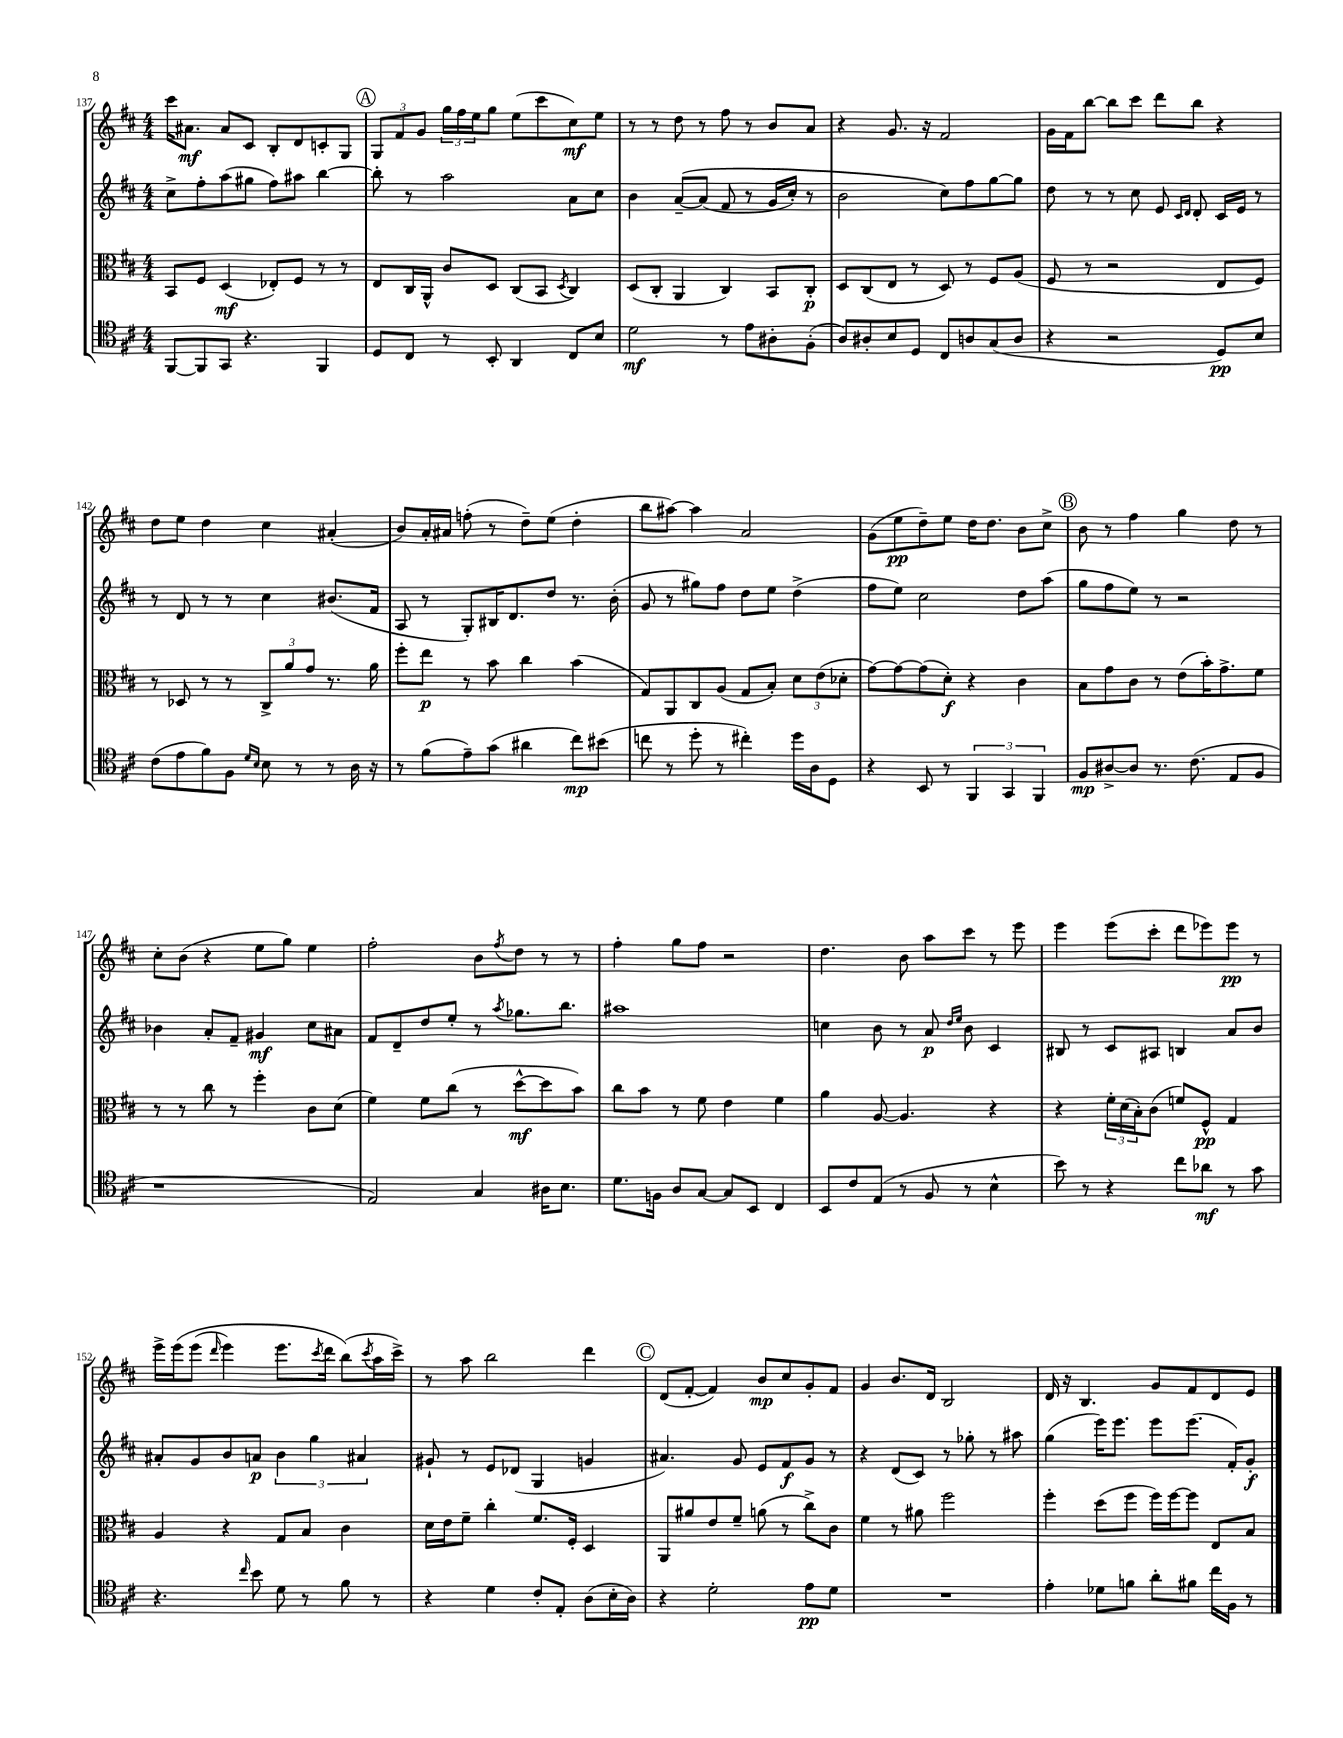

**kern	**kern	**kern	**kern
*staff4	*staff3	*staff2	*staff1
*clefC4	*clefC3	*clefG2	*clefG2
*k[f#c#]	*k[f#c#]	*k[f#c#]	*k[f#c#]
*M4/4	*M4/4	*M4/4	*M4/4
[8FF#	8BB	8cc#^	16ccc#
.	.	.	8.a#
8FF#]	8F#	8ff#'	.
8GG	(4D	(8aa	8a#
4.r	.	8gg#	8c#
.	8E-')	8ff#)	8B'
.	8F#	8aa#	8d
4FF#	8r	[4bb	8c'
.	8r	.	8G
=	=	=	=
8D	8E	8bb']	12G
.	.	.	12f#
8C#	16C#	8r	.
.	.	.	12g
.	16AA^^	.	.
8r	8c#	2aa	24gg
.	.	.	24ff#
.	.	.	24ee
8BB'	8D	.	8gg
4AA	(8C#	.	(8ee
.	8BB	.	8ccc#
.	8qD	.	.
8C#	4C#)	8a	8cc#)
8B	.	8cc#	8ee
=	=	=	=
2d	(8D	4b	8r
.	8C#'	.	8r
.	4AA	&([8a~	8dd
.	.	(8a]	8r
8r	4C#)	8f#	8ff#
8e	.	8r	8r
8A#'	8BB	16g	8b
.	.	16cc#')	.
(8F#'	8C#'	8r	8a
=	=	=	=
8A)	8D	2b	4r
8A#'	(8C#	.	.
8B	8E	.	8.g
8D	8r	.	.
.	.	.	16r
8C#	8D)	8cc#&)	2f#
8A	8r	8ff#	.
(8G	8F#	[8gg	.
8A	(8A	8gg]	.
=	=	=	=
4r	8F#	8dd	16g
.	.	.	16f#
.	8r	8r	[8bb
2r	2r	8r	8bb]
.	.	8cc#	8ccc#
.	.	8e	8ddd
.	.	16qqc#	.
.	.	16qqd	.
.	.	8d'	8bb
8D)	8E	16c#	4r
.	.	16e	.
8B	8F#)	8r	.
=	=	=	=
(8c#	8r	8r	8dd
8e	8D-	8d	8ee
8f#)	8r	8r	4dd
8F#	8r	8r	.
16qqd	.	.	.
16qqB	.	.	.
8B	12C#^	4cc#	4cc#
.	12a	.	.
8r	.	.	.
.	12g	.	.
8r	8.r	(8.b#	(4a#'
16A	.	.	.
16r	16a	16f#	.
=	=	=	=
8r	8ff#'	8A	8b)
(8f#	8ee	8r	16a'
.	.	.	16a#
8e~)	8r	8G')	(8ff'
(8g	8b	16B#	8r
.	.	8.d	.
4a#	4cc#	.	8dd~)
.	.	8dd	(8ee
8cc#)	(4b	8.r	4dd'
(8b#	.	.	.
.	.	(16b'	.
=	=	=	=
8cc	8G)	8g	8bb
8r	8AA	8r	[8aa#)
8dd'	8C#	8gg#)	4aa#]
8r	(8A	8ff#	.
4cc#')	8G	8dd	2a
.	8B')	8ee	.
16dd	12d	(4dd^	.
16A	.	.	.
.	(12e	.	.
8D	.	.	.
.	12d-'	.	.
=	=	=	=
4r	[8g)	8ff#	(8g
.	8g_	8ee)	8ee
8BB	(8g]	2cc#	8dd~)
8r	8d')	.	8ee
6FF#	4r	.	16dd
.	.	.	8.dd
6GG	.	.	.
.	4c#	8dd	8b
6FF#	.	.	.
.	.	(8aa	8cc#^
=	=	=	=
8F#	8B	8gg	8b
[8A#^	8g	8ff#	8r
8A#]	8c#	8ee)	4ff#
8.r	8r	8r	.
.	(8e	2r	4gg
(8.c#	.	.	.
.	16b')	.	.
.	8.g^	.	.
8E	.	.	8dd
8F#	8f#	.	8r
=	=	=	=
1r	8r	4b-	8cc#'
.	8r	.	(8b
.	8cc#	8a'	4r
.	8r	8f#~	.
.	4ff#'	4g#	8ee
.	.	.	8gg)
.	8c#	8cc#	4ee
.	(8d	8a#	.
=	=	=	=
2E)	4f#)	8f#	2ff#'
.	.	8d~	.
.	8f#	8dd	.
.	(8cc#	8ee'	.
4G	8r	8r	8b
.	.	8qaa	8qff#
.	[8dd^^	8.gg-	8dd
16A#	8dd]	.	8r
8.B	.	8.bb	.
.	8b)	.	8r
=	=	=	=
8.d	8cc#	1aa#	4ff#'
.	8b	.	.
16F	.	.	.
8A	8r	.	8gg
[8G	8f#	.	8ff#
8G]	4e	.	2r
8BB	.	.	.
4C#	4f#	.	.
=	=	=	=
8BB	4a	4cc	4.dd
8c#	.	.	.
(8E	[8A	8b	.
8r	4.A]	8r	8b
8F#	.	8a	8aa
.	.	16qqdd	.
.	.	16qqee	.
8r	.	8b	8ccc#
4B^^	4r	4c#	8r
.	.	.	8eee
=	=	=	=
8b)	4r	8B#	4eee
8r	.	8r	.
4r	24f#'	8c#	(8eee
.	(24d	.	.
.	24B')	.	.
.	(8c#	8A#	8ccc#'
8cc#	8f)	4B	8ddd
8a-	8F#^^	.	8eee-)
8r	4G	8a	8eee-
8g	.	8b	8r
=	=	=	=
4.r	4A	8a#'	16eee^
.	.	.	&(16eee
.	.	8g	(8eee
.	.	.	16qqddd
.	4r	8b	4eee)
16qqcc#	.	.	.
8b	.	8a	.
8d	8G	6b	8.eee
8r	8B	.	.
.	.	6gg	.
.	.	.	8qccc#
.	.	.	16ddd
8f#	4c#	.	(8bb&)
.	.	6a#	.
.	.	.	8qccc#
8r	.	.	16aa
.	.	.	16ccc#^)
=	=	=	=
4r	16d	8g#`	8r
.	16e	.	.
.	8f#~	8r	8aa
4d	4cc#'	8e	2bb
.	.	(8d-	.
8c#'	8.f#	4G	.
8E'	.	.	.
.	16F#'	.	.
(8A	4D	4g	4ddd
16B'	.	.	.
16A)	.	.	.
=	=	=	=
4r	8AA	4.a#)	(8d
.	8a#	.	[8f#'
2d'	8e	.	4f#])
.	8f#~	8g	.
.	(8a	8e	8b
.	8r	8f#	8cc#
8e	8cc#^)	8g	8g'
8d	8c#	8r	8f#
=	=	=	=
1r	4f#	4r	4g
.	8r	(8d	8.b
.	8a#	8c#)	.
.	.	.	16d
.	2ff#	8r	2B
.	.	8gg-'	.
.	.	8r	.
.	.	8aa#	.
=	=	=	=
4e'	4ff#'	(4gg	16d
.	.	.	16r
.	.	.	4.B
8d-	(8dd	16eee)	.
.	.	8.eee	.
8f	8ff#	.	.
8a'	16ff#)	8eee	8g
.	[16ff#	.	.
8f#	8ff#]	(8.eee	8f#
16cc#	8E	.	8d
16F#	.	16f#')	.
8r	8B	8g'	8e
==	==	==	==
*-	*-	*-	*-
